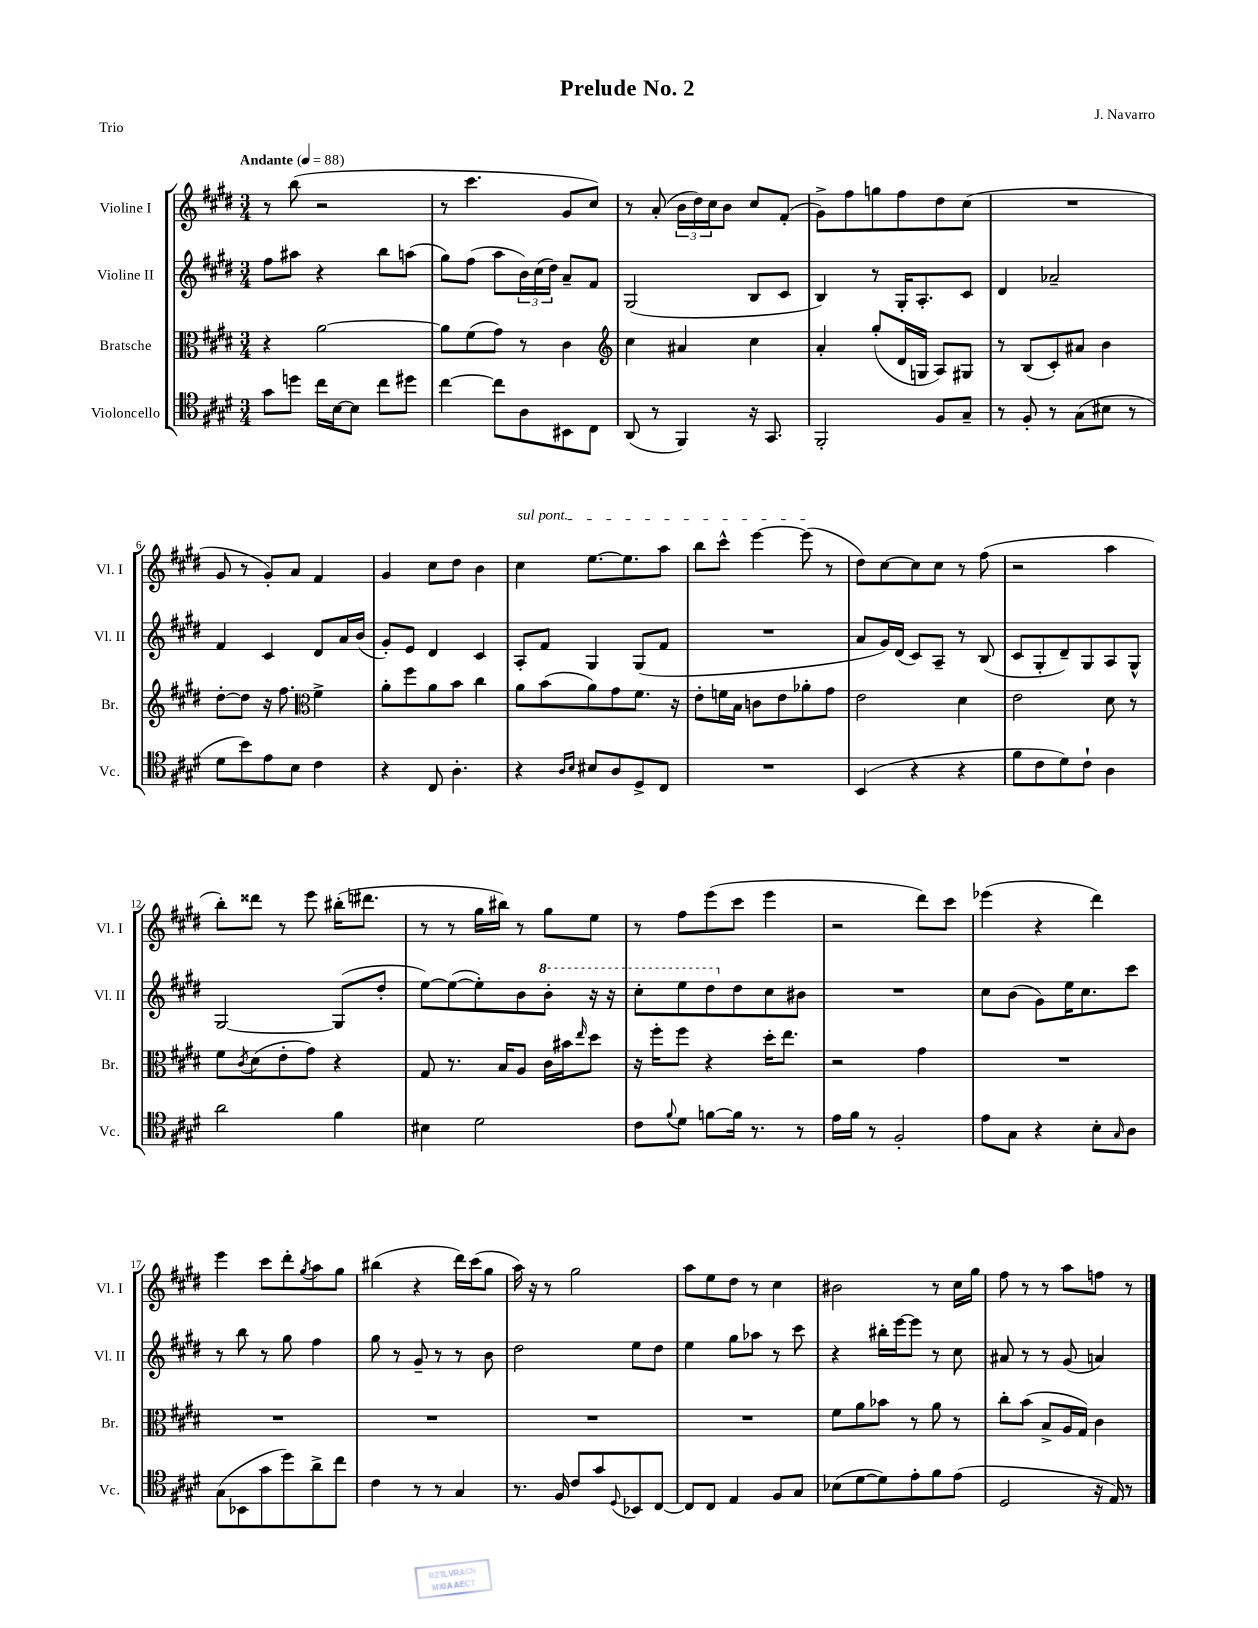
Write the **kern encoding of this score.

**kern	**kern	**kern	**kern
*staff4	*staff3	*staff2	*staff1
*clefC4	*clefC3	*clefG2	*clefG2
*k[f#c#g#d#]	*k[f#c#g#d#]	*k[f#c#g#d#]	*k[f#c#g#d#]
*M3/4	*M3/4	*M3/4	*M3/4
*MM88	*MM88	*MM88	*MM88
8g#	4r	8ff#	8r
8dd	.	8aa#	(8bb
16cc#	[2a	4r	2r
[16B	.	.	.
8B]	.	.	.
8cc#	.	8bb	.
8dd#	.	(8aa	.
=	=	=	=
[4cc#	8a]	8gg#)	8r
.	(8f#	(8ff#	4.ccc#
8cc#]	8g#)	8aa	.
8A	8r	24b)	.
.	.	(24cc#	.
.	.	24dd#)	.
8BB#	4c#	8a~	8g#
8C#	.	8f#	8cc#)
=	=	=	=
*	*clefG2	*	*
(8AA	4cc#	(2G#	8r
8r	.	.	(8a'
4FF#)	4a#	.	24b
.	.	.	24dd#)
.	.	.	24cc#
.	.	.	8b
16r	4cc#	8B	8cc#
8.GG#	.	.	.
.	.	8c#	(8f#'
=	=	=	=
2FF#'	4a'	4B)	8g#^)
.	.	.	8ff#
.	(8gg#'	8r	8gg
.	16d#	16G#'	8ff#
.	16G	8.A'	.
8F#	8A)	.	8dd#
8G#~	8G#	8c#	(8cc#
=	=	=	=
8r	8r	4d#	2.r
8F#'	(8B	.	.
8r	8c#')	2a-~	.
(8G#	8a#	.	.
8B#	4b	.	.
8r	.	.	.
=	=	=	=
8d#	[8dd#'	4f#	8g#
8b)	8dd#]	.	8r
8e	16r	4c#	8g#')
.	8.ff#	.	.
8B	.	.	8a
*	*clefC3	*	*
4c#	4f#^	8d#	4f#
.	.	16a	.
.	.	(16b	.
=	=	=	=
4r	8a'	8g#')	4g#
.	8ff#	8e	.
8C#	8a	4d#	8cc#
4.A'	8b	.	8dd#
.	4cc#	4c#	4b
=	=	=	=
4r	8a	8A'	4cc#
.	(8b	8f#	.
16qqA	.	.	.
16qqB	.	.	.
8B#	8a)	4G#	[8.ee
8A	8g#	.	.
.	.	.	8.ee]
8D#^	8.f#	(8G#	.
8C#	.	8f#	8aa
.	16r	.	.
=	=	=	=
2.r	8e'	2.r	8bb
.	16f	.	8ccc#^^
.	16B	.	.
.	8c	.	[4eee
.	8e	.	.
.	8a-'	.	(8eee]
.	8g#	.	8r
=	=	=	=
(4BB	2e	8a	8dd#)
.	.	16g#)	[8cc#
.	.	(16d#	.
4r	.	8c#)	8cc#]
.	.	8A~	8cc#
4r	4d#	8r	8r
.	.	(8B	(8ff#
=	=	=	=
8f#	2e	8c#	2r
8c#	.	8G#'	.
8d#)	.	8d#~)	.
8c#`	.	8G#	.
4A	8d#	8A	4aa
.	8r	8G#^^	.
=	=	=	=
2a	8f#	[2G#	8bb')
.	8qc#	.	.
.	(8d#	.	8ddd##
.	8e'	.	8r
.	8g#)	.	8eee
4f#	4r	(8G#]	(16bb#'
.	.	.	8.ddd#
.	.	8dd#'	.
=	=	=	=
4B#	8G#	[8ee)	8r
.	8.r	(8ee_	8r
2d#	.	8ee'])	16gg#
.	16B	.	16bb#)
.	8A	8b	8r
.	16c#	8bb'	8gg#
.	16b#	.	.
.	16qqee	.	.
.	8dd#	16r	8ee
.	.	16r	.
=	=	=	=
8c#	16r	8ccc#'	8r
.	16ff#'	.	.
8qqf#	.	.	.
8d#	8ff#	8eee	8ff#
[8f	4r	8ddd#	(8eee
16f]	.	8dd#	8ccc#
8.r	.	.	.
.	16dd#'	8cc#	4eee
.	8.ee	.	.
8r	.	8b#	.
=	=	=	=
16e	2r	2.r	2r
16f#	.	.	.
8r	.	.	.
2F#'	.	.	.
.	4g#	.	8ddd#)
.	.	.	8ccc#
=	=	=	=
8e	2.r	8cc#	(4eee-
8G#	.	(8b	.
4r	.	8g#)	4r
.	.	16ee	.
.	.	8.cc#	.
8B'	.	.	4ddd#)
16qqG#	.	.	.
8A	.	8ccc#	.
=	=	=	=
(8G#	2.r	8r	4eee
8BB-	.	8bb	.
8g#	.	8r	8ccc#
8dd#)	.	8gg#	8ddd#'
.	.	.	8qgg#
8a^	.	4ff#	8aa
8cc#	.	.	8gg#
=	=	=	=
4c#	2.r	8gg#	(4bb#
.	.	8r	.
8r	.	8g#~	4r
8r	.	8r	.
4G#	.	8r	16ddd#)
.	.	.	(16ccc#
.	.	8b	8gg#
=	=	=	=
8.r	2.r	2dd#	16aa)
.	.	.	16r
.	.	.	8r
16F#	.	.	.
8c#	.	.	2gg#
8g#	.	.	.
8qqD#	.	.	.
8BB-	.	8ee	.
[8C#	.	8dd#	.
=	=	=	=
8C#]	2.r	4ee	8aa
8C#	.	.	8ee
4E	.	8gg#	8dd#
.	.	8aa-	8r
8F#	.	8r	4cc#
8G#	.	8ccc#	.
=	=	=	=
(8B-	8f#	4r	2b#
[8d#	8a	.	.
8d#])	8b-	16bb#'	.
.	.	[16eee	.
8e'	8r	8eee]	.
8f#	8a	8r	8r
(8e	8r	8cc#	16cc#
.	.	.	16gg#
=	=	=	=
2D#	8cc#'	8a#	8ff#
.	(8b	8r	8r
.	8B^	8r	8r
.	16A	(8g#	8aa
.	16G#)	.	.
16r	4c#	4a)	8ff
16E)	.	.	.
8r	.	.	8r
==	==	==	==
*-	*-	*-	*-
